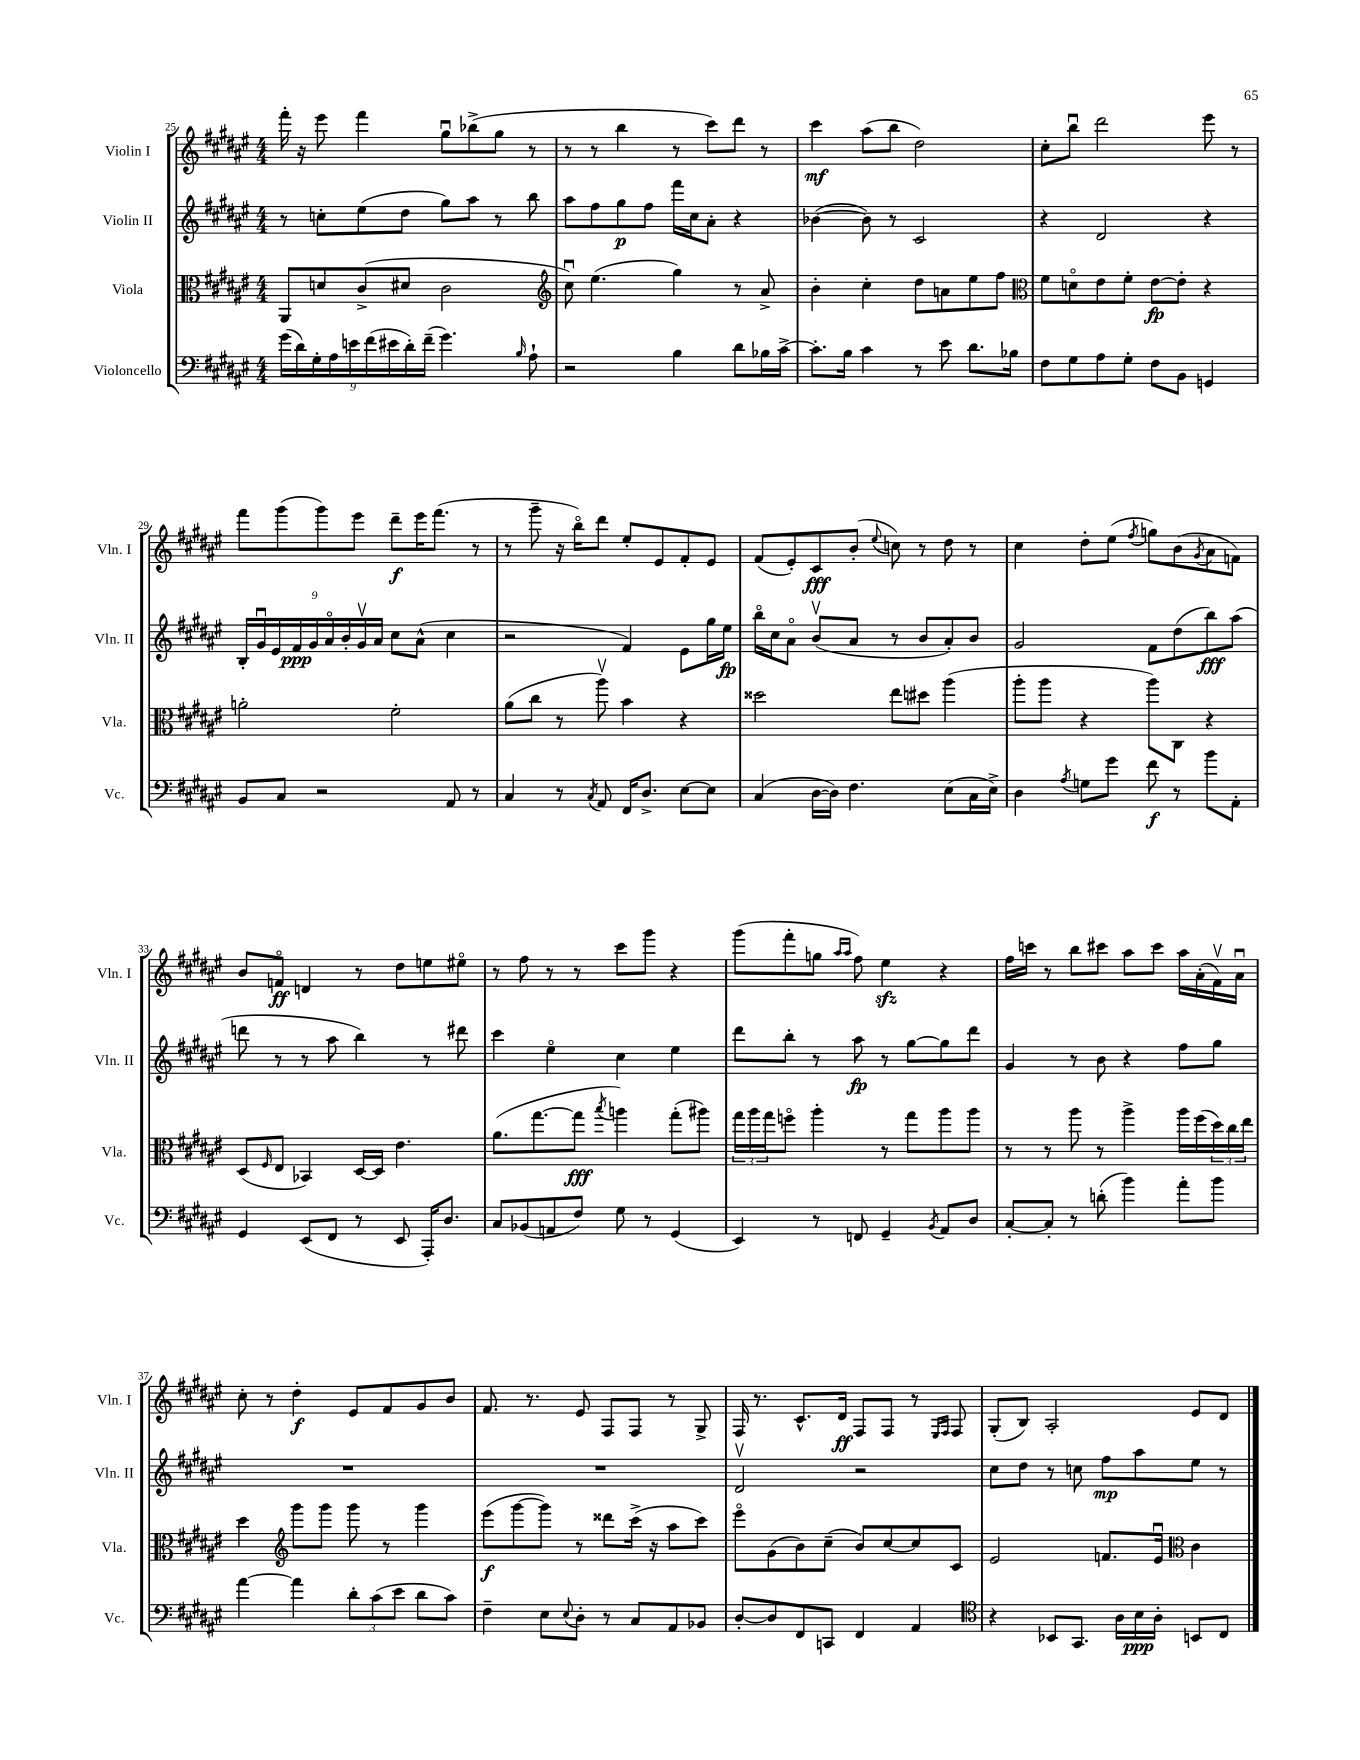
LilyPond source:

<<
\new StaffGroup <<
\new Staff = "s0" \with { instrumentName = "Violin I" shortInstrumentName = "Vln. I" } {
    \clef treble \key fis \major \numericTimeSignature \time 4/4
    fis'''16-. r16 eis'''8 fis'''4 gis''8\downbow bes''8->( gis''8 r8 |
    r8 r8 b''4 r8 cis'''8) dis'''8 r8 |
    cis'''4\mf ais''8( b''8 dis''2) |
    cis''8-. b''8\downbow dis'''2 eis'''8 r8 |
    fis'''8 gis'''8( gis'''8) eis'''8 dis'''8--\f eis'''16 fis'''8.( r8 |
    r8 gis'''8-- r16 b''16\flageolet) dis'''8 eis''8-. eis'8 fis'8-. eis'8 |
    fis'8( eis'8-.) cis'8\fff b'8-.( \appoggiatura { eis''8 } c''8) r8 dis''8 r8 |
    cis''4 dis''8-. eis''8( \acciaccatura { fis''8 } g''8) b'8( \acciaccatura { gis'8 } ais'8 f'8) |
    b'8 f'8\flageolet\ff d'4 r8 dis''8 e''8 eis''8\flageolet |
    r8 fis''8 r8 r8 cis'''8 gis'''8 r4 |
    gis'''8( fis'''8-. g''8 \grace { ais''16 ais''16 } fis''8) eis''4\sfz r4 |
    fis''16 c'''16 r8 b''8 cis'''8 ais''8 cis'''8 ais''16 ais'16-.( fis'16\upbow) ais'16\downbow |
    cis''8-. r8 dis''4-.\f eis'8 fis'8 gis'8 b'8 |
    fis'8. r8. eis'8 fis8 fis8 r8 gis8-> |
    fis16 r8. cis'8.-^ dis'16\ff fis8 fis8 r8 \grace { eis16 fis16 } fis8 |
    gis8-.( b8) ais2-. eis'8 dis'8 \bar "|." |
}
\new Staff = "s1" \with { instrumentName = "Violin II" shortInstrumentName = "Vln. II" } {
    \clef treble \key fis \major \numericTimeSignature \time 4/4
    r8 c''8-. eis''8( dis''8 gis''8) ais''8 r8 b''8 |
    ais''8 fis''8 gis''8\p fis''8 fis'''16 cis''16 ais'8-. r4 |
    bes'4~( bes'8) r8 cis'2 |
    r4 dis'2 r4 |
    \tuplet 9/8 { b16-. gis'16\downbow eis'16 fis'16\ppp gis'16 ais'16\flageolet b'16-. gis'16\upbow ais'16 } cis''8 ais'8-^( cis''4 |
    r2 fis'4) eis'8 gis''16 eis''16\fp |
    b''16\flageolet cis''16 ais'8\flageolet b'8\upbow( ais'8 r8 b'8 ais'8-.) b'8 |
    gis'2 fis'8 dis''8( b''8\fff) ais''8( |
    d'''8 r8 r8 ais''8 b''4) r8 dis'''8 |
    cis'''4 eis''4\flageolet cis''4 eis''4 |
    dis'''8 b''8-. r8 ais''8\fp r8 gis''8~ gis''8 dis'''8 |
    gis'4 r8 b'8 r4 fis''8 gis''8 |
    R1 |
    R1 |
    dis'2\upbow r2 |
    cis''8 dis''8 r8 c''8 fis''8\mp ais''8 eis''8 r8 \bar "|." |
}
\new Staff = "s2" \with { instrumentName = "Viola" shortInstrumentName = "Vla." } {
    \clef alto \key fis \major \numericTimeSignature \time 4/4
    ais,8 d'8 cis'8->( dis'8 cis'2 |
    \clef treble cis''8\downbow) eis''4.( gis''4) r8 ais'8-> |
    b'4-. cis''4-. dis''8 a'8 eis''8 fis''8 |
    \clef alto fis'8 d'8\flageolet eis'8 fis'8-. eis'8~\fp eis'8-. r4 |
    a'2-. fis'2-. |
    ais'8( cis''8 r8 ais''8\upbow) b'4 r4 |
    disis''2 eis''8 dis''8 ais''4( |
    ais''8-. ais''8 r4 ais''8) cis8 r4 |
    dis8( \grace { fis16 } eis8 bes,4) dis16~ dis16 eis'4. |
    ais'8.( gis''8.~ gis''8\fff \acciaccatura { b''8 } a''4) gis''8-.( ais''8) |
    \tuplet 3/2 { gis''16 ais''16 gis''16 } f''8\flageolet ais''4-. r8 gis''8 ais''8 ais''8 |
    r8 r8 ais''8 r8 ais''4-> ais''16 fis''16( \tuplet 3/2 { dis''16) cis''16 eis''16 } |
    dis''4 \clef treble gis'''8 gis'''8 gis'''8 r8 gis'''4 |
    eis'''8\f( gis'''8~ gis'''8) r8 disis'''8 cis'''16->( r16 ais''8 cis'''8) |
    eis'''8\flageolet gis'8( b'8) cis''8--( b'8) cis''8~ cis''8 cis'8 |
    eis'2 f'8. eis'16\downbow \clef alto cis'4 \bar "|." |
}
\new Staff = "s3" \with { instrumentName = "Violoncello" shortInstrumentName = "Vc." } {
    \clef bass \key fis \major \numericTimeSignature \time 4/4
    \tuplet 9/8 { gis'16( dis'16) gis16-. ais16 e'16 fis'16( eis'16 dis'16-.) fis'16--( } gis'4.) \grace { b16 } ais8-! |
    r2 b4 dis'8 bes16 cis'16~-> |
    cis'8.-. b16 cis'4 r8 eis'8 dis'8. bes16 |
    fis8 gis8 ais8 gis8-. fis8 b,8 g,4 |
    b,8 cis8 r2 ais,8 r8 |
    cis4 r8 \acciaccatura { cis8 } ais,8 fis,16 dis8.-> eis8~ eis8 |
    cis4( dis16~ dis16) fis4. eis8( cis16 eis16->) |
    dis4 \acciaccatura { ais8 } g8 gis'8 fis'8\f r8 b'8 ais,8-. |
    gis,4 eis,8( fis,8 r8 eis,8 ais,,16-.) dis8. |
    cis8 bes,8( a,8 fis8) gis8 r8 gis,4( |
    eis,4) r8 f,8 gis,4-- \acciaccatura { b,8 } ais,8 dis8 |
    cis8~-. cis8-. r8 d'8-.( b'4) ais'8-. b'8 |
    ais'4~ ais'4 \tuplet 3/2 { dis'8-. cis'8( eis'8 } dis'8 cis'8) |
    fis4-- eis8 \appoggiatura { eis8 } dis8-. r8 cis8 ais,8 bes,8 |
    dis8~-. dis8 fis,8 c,8 fis,4 ais,4 |
    \clef tenor r4 bes,8 gis,8. ais16 b16\ppp ais16-. b,8 cis8 \bar "|." |
}
>>
>>
\layout { \context { \Score currentBarNumber = #25 } }
